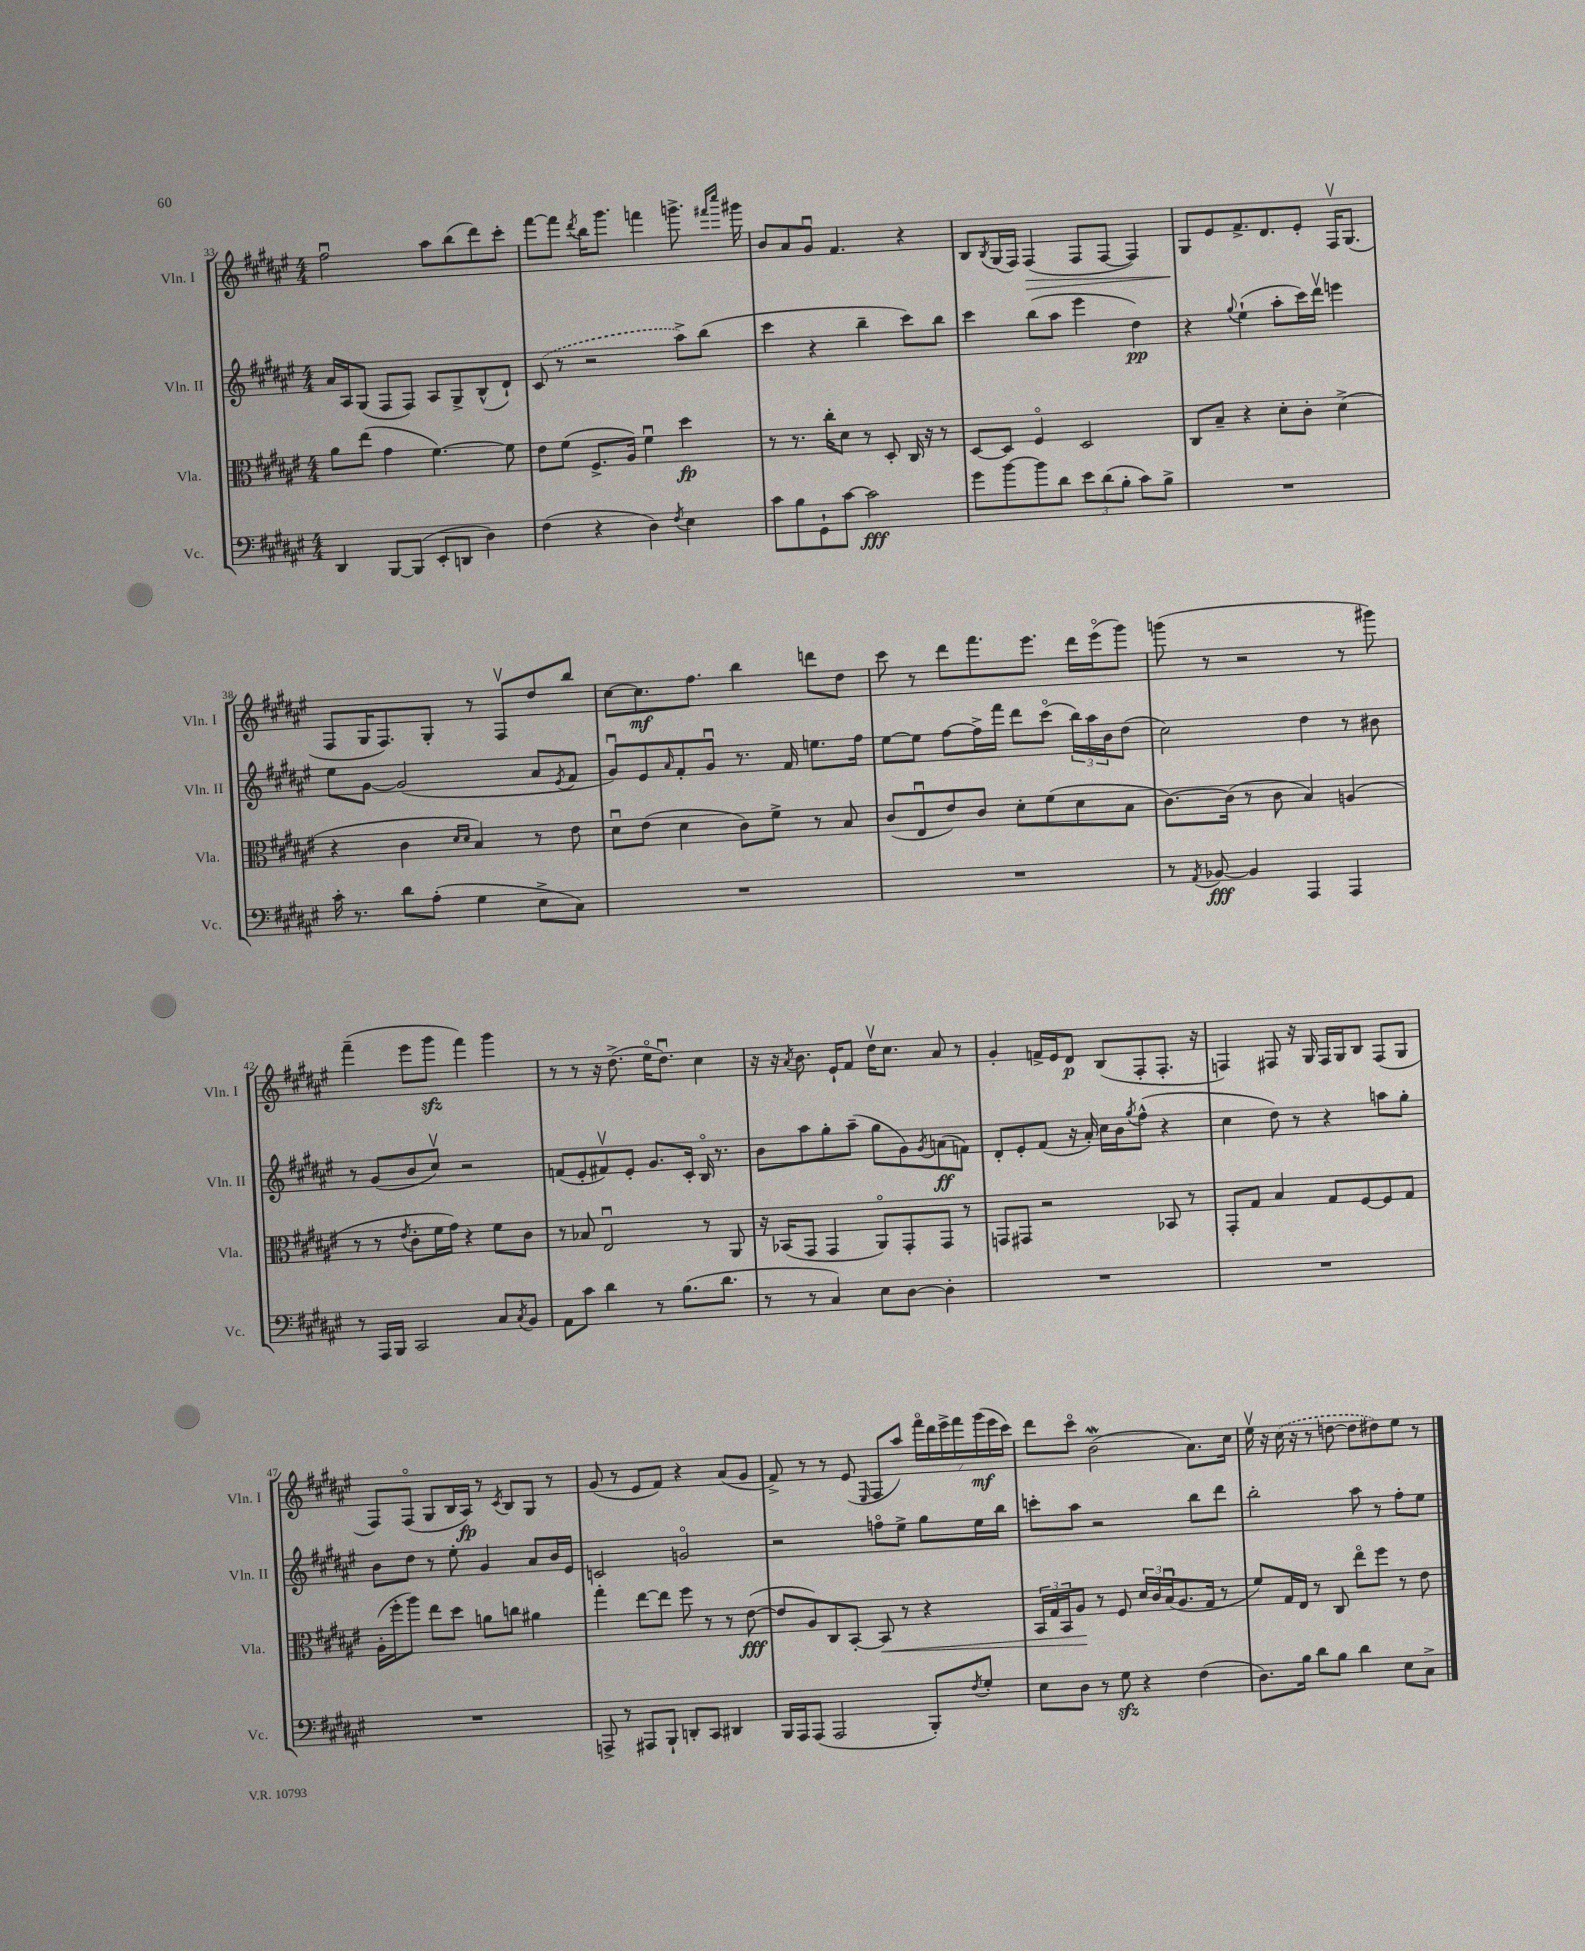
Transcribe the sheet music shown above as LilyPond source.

<<
\new StaffGroup <<
\new Staff = "s0" \with { instrumentName = "Vln. I" shortInstrumentName = "Vln. I" } {
    \clef treble \key fis \major \numericTimeSignature \time 4/4
    fis''2\downbow ais''8 b''8( dis'''8) cis'''8-. |
    fis'''8~ fis'''8 \acciaccatura { dis'''8 } b''16 gis'''8. f'''4 g'''8.-> \grace { fis'''16 cis''''16 } gis'''16 |
    b'8 ais'8 gis'8\downbow fis'4. r4 |
    b8 \acciaccatura { b8 } gis16( fis16) fis4\>( fis8 fis8~ fis4) |
    gis8\! eis'8 fis'8.-> dis'8. eis'8-. fis16\upbow gis8.( |
    fis8 gis16 fis8.) gis8-. r8 fis8\upbow dis''8 b''8 |
    cis''8~ cis''8.\mf fis''8. b''4 d'''8 dis''8 |
    cis'''8 r8 dis'''8 fis'''8. eis'''8. dis'''16 eis'''16\flageolet( gis'''8) |
    g'''8( r8 r2 r8 gis'''8) |
    fis'''4--( eis'''8 gis'''8\sfz fis'''4) gis'''4 |
    r8 r8 r16 dis''8.->( eis''16\flageolet dis''8.\downbow) cis''4 |
    r16 r16 \acciaccatura { ais'8 } b'8. eis'16-! fis'8 dis''16\upbow cis''8. ais'8 r8 |
    gis'4-. f'16-> eis'16 dis'8\p b8( fis8-. fis8.-. r16 |
    f4) fis8 r16 gis16 fis16 gis16 b8 fis8( gis8 |
    fis8) fis8\flageolet( gis8 b16 ais16\fp) r8 \acciaccatura { cis'8 } b8 gis8 r8 |
    gis'8( r8 eis'8 fis'8) r4 ais'8( gis'8 |
    fis'8->) r8 r8 eis'8( \grace { eis16 } fis8 ais''8) \tuplet 7/4 { fis'''16\flageolet dis'''16 eis'''16-> fis'''16 gis'''16\mf( eis'''16 cis'''16) } |
    dis'''8 cis'''8\flageolet b'2\mordent( ais'8.) cis''16 |
    eis''16\upbow r16 \once \slurDashed cis''16( r16 r8 d''8~ d''8 dis''8) eis''8 r8 \bar "|." |
}
\new Staff = "s1" \with { instrumentName = "Vln. II" shortInstrumentName = "Vln. II" } {
    \clef treble \key fis \major \numericTimeSignature \time 4/4
    ais'16 ais16 gis8( fis8 fis8) ais8 gis8-> b8-^( dis'8-!) |
    \once \slurDashed cis'8( r8 r2 ais''8->) b''8( |
    cis'''4 r4 b''4-- cis'''8) b''8 |
    cis'''4 b''8( ais''8 eis'''4 dis''4\pp) |
    r4 \appoggiatura { gis''8 } eis''4-!( ais''8-. cis'''16) dis'''16\upbow e'''4 |
    eis''8 gis'8~ gis'2( ais'8 \acciaccatura { eis'8 } fis'8 |
    gis'8\downbow) eis'8 \grace { ais'16 } fis'8-. gis'8\downbow r8. fis'16 e''8. fis''16 |
    eis''8~ eis''8 fis''8~ fis''16-> fis'''16 dis'''8 cis'''8\flageolet( \tuplet 3/2 { b''16) ais''16 b'16 } dis''8( |
    cis''2) dis''4 r8 bis'8 |
    r8 gis'8( b'8 cis''8\upbow) r2 |
    f'8( eis'8-. fis'8\upbow) eis'8-. gis'8. cis'16-. b16\flageolet r8. |
    b'8 ais''8 gis''8-. ais''8--( gis''8 gis'8) \acciaccatura { gis'8 } a'8\ff( f'8) |
    dis'8-. eis'8-. fis'8( r16 ais'16-.) cis''16 b'16 \acciaccatura { gis''8 } fis''8-^( r4 |
    cis''4 dis''8) r8 r4 a''8 gis''8-. |
    b'8 dis''8 r8 eis''8-. gis'4 ais'8 b'16 eis'16 |
    c'2 g'2\flageolet |
    r2 f''8\flageolet eis''8-> gis''8 eis''16 b''16 |
    c'''8-. ais''8 r2 b''8 dis'''8 |
    b''2-. ais''8 r8 fis''8-. eis''8 \bar "|." |
}
\new Staff = "s2" \with { instrumentName = "Vla." shortInstrumentName = "Vla." } {
    \clef alto \key fis \major \numericTimeSignature \time 4/4
    ais'8 eis''8( gis'4 fis'4.~) fis'8 |
    eis'8 fis'8( fis8.-> ais16) fis'4\downbow dis''4\fp |
    r8 r8. cis''16-. dis'8 r8 dis8-. cis16 r16 r8 |
    dis8~ dis8 fis4\flageolet dis2 |
    cis8 b8-- r4 dis'8-. cis'8-. dis'4->( |
    r4 cis'4 \grace { dis'16 dis'16 } b4) r8 eis'8 |
    dis'8\downbow eis'8( dis'4 cis'8) fis'8-> r8 b8 |
    cis'8( eis8\downbow eis'8) cis'8 dis'8-. fis'8( dis'8 b8 |
    cis'8.~) cis'16( r8 cis'8 b4) a4( |
    r8 r8 \acciaccatura { eis'8 } cis'8-. fis'16 gis'16) r4 fis'8 cis'8 |
    r8 bes8 eis2\downbow r8 ais,8 |
    r16 bes,16( gis,8 gis,4 ais,8\flageolet) gis,8-. gis,8 r8 |
    g,8 gis,8 r2 bes,8 r8 |
    gis,8-. gis8 b4 gis8 fis8~ fis8 gis8 |
    ais16-.( fis''16-. ais''8) eis''8 dis''8 a'8 c''8 ais'4 |
    gis''4-. eis''8~ eis''8 fis''8 r8 r8 eis'8~\fff( |
    eis'8 ais8) cis8 b,8~-. b,8\< r8 r4 |
    \tuplet 3/2 { b,16 gis16 b,16 } ais8\! r8 fis8 \tuplet 3/2 { dis'16 cis'16 b16\downbow( } ais8. gis16 r8 |
    fis'8) gis16 eis16 r8 cis8 eis''8\flageolet fis''8 r8 eis'8 \bar "|." |
}
\new Staff = "s3" \with { instrumentName = "Vc." shortInstrumentName = "Vc." } {
    \clef bass \key fis \major \numericTimeSignature \time 4/4
    dis,4 b,,8~ b,,8( eis,8-. d,8 dis4) |
    fis4( r4 dis4) \acciaccatura { fis8 } eis4 |
    cis'8 b8 gis,8-! cis'8~ cis'2\fff |
    gis'8 b'8~ b'8 dis'8 \tuplet 3/2 { eis'8 dis'8( b8-. } cis'8) b8-> |
    R1 |
    cis'16-. r8. dis'8 ais8-.( gis4 eis8-> cis8) |
    R1 |
    R1 |
    r8 \acciaccatura { ais,8 } bes,8~\fff bes,4 ais,,4 ais,,4 |
    r8 ais,,16 b,,16 cis,2 cis8 \acciaccatura { cis8 } b,8 |
    ais,8 cis'8 dis'4 r8 b8.( dis'8. |
    r8 r8 cis4) eis8 dis8~ dis4-. |
    R1 |
    R1 |
    R1 |
    a,,8-> r8 ais,,8 b,,8-! d,8-. cis,8 dis,4 |
    b,,16 ais,,16 ais,,8( ais,,2 b,,8-.) \acciaccatura { fis8 } gis8-. |
    eis8 dis8 r8 gis8\sfz r4 fis4( |
    dis8.) b16 dis'8 b8 dis'4 eis8 cis8-> \bar "|." |
}
>>
>>
\layout { \context { \Score currentBarNumber = #33 } }
